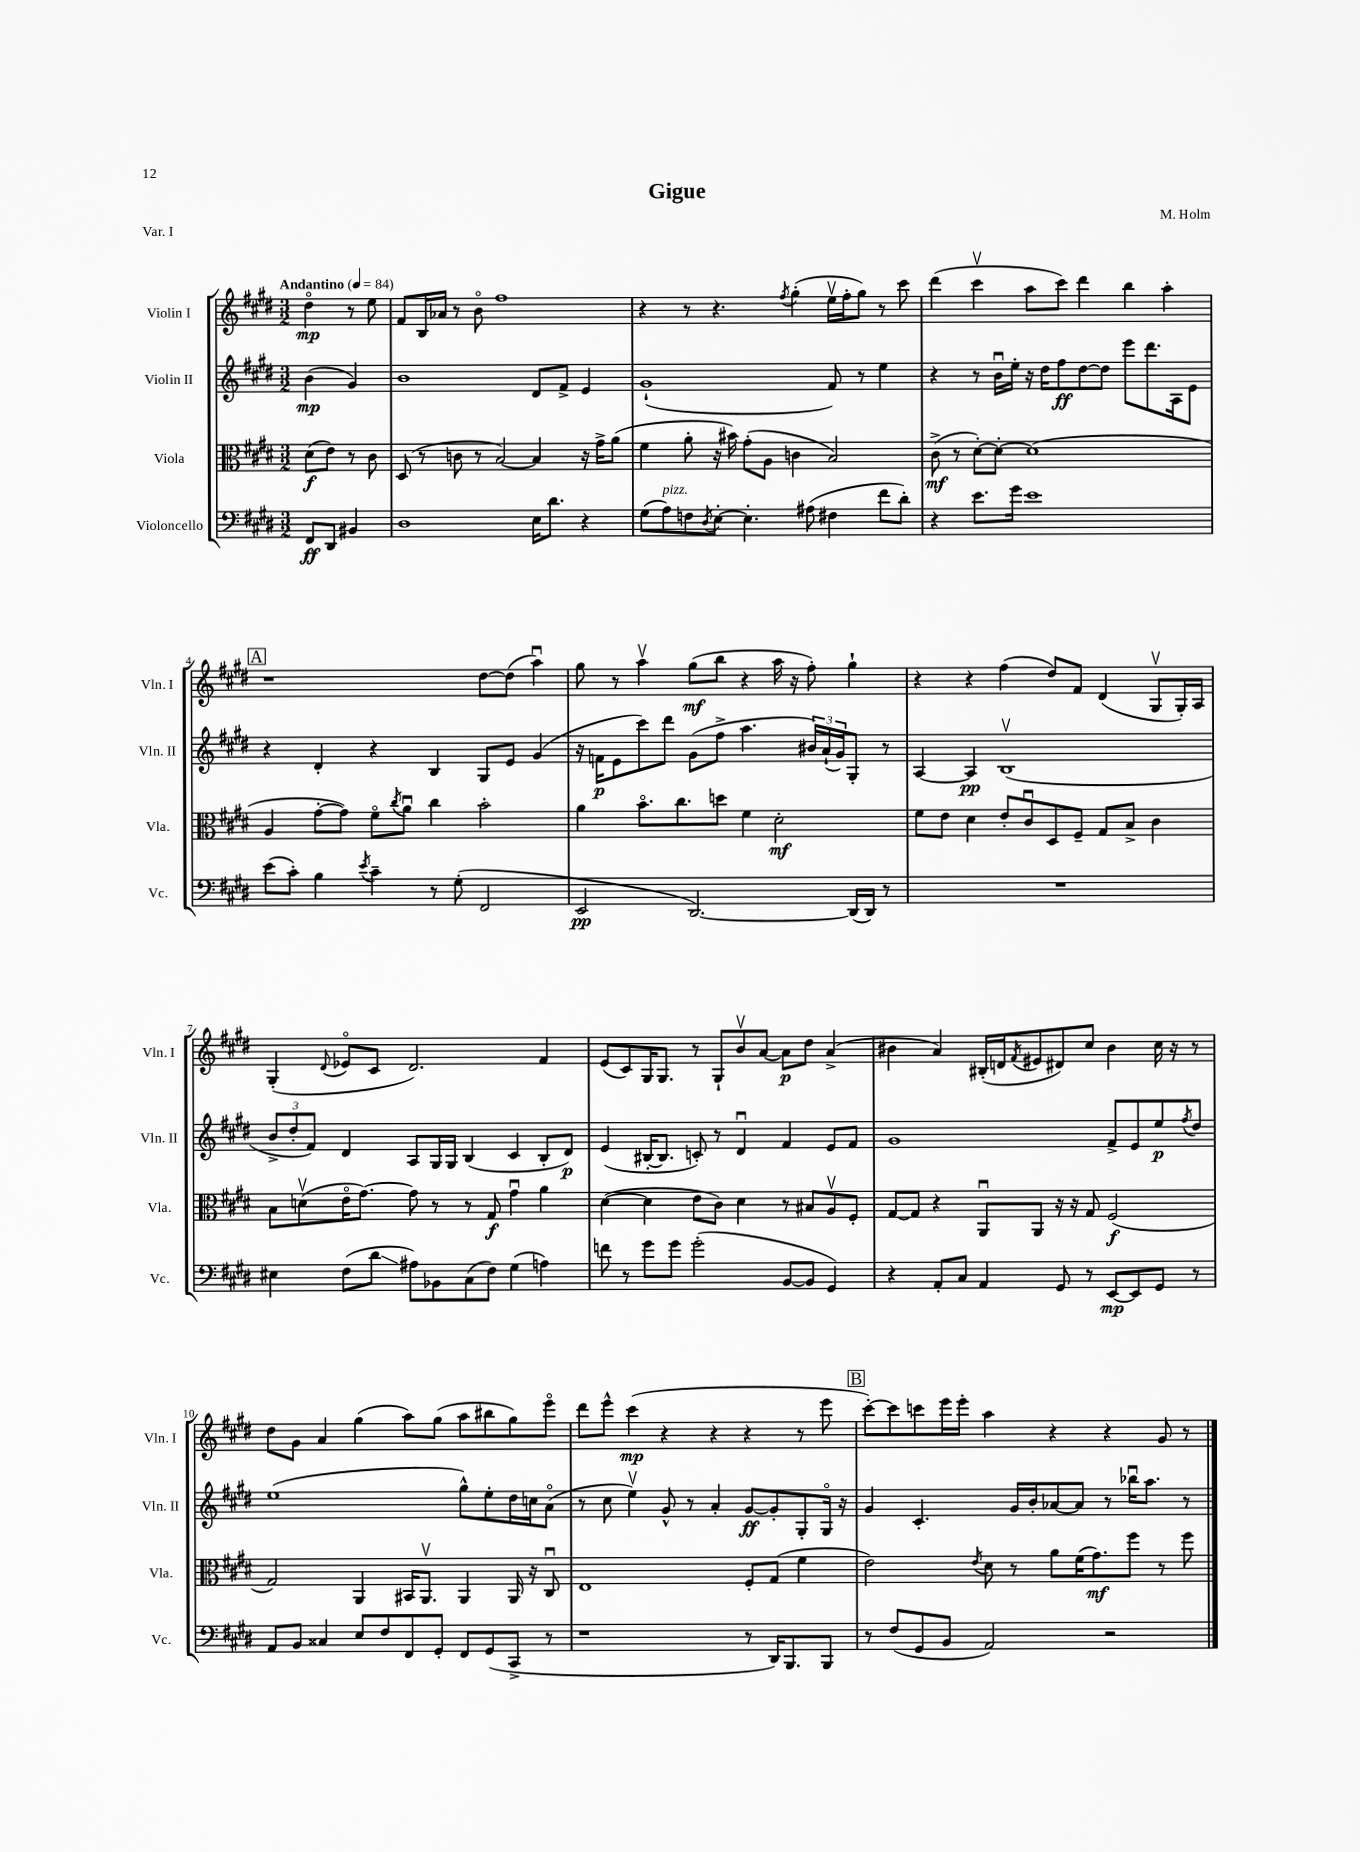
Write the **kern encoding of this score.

**kern	**kern	**kern	**kern
*staff4	*staff3	*staff2	*staff1
*clefF4	*clefC3	*clefG2	*clefG2
*k[f#c#g#d#]	*k[f#c#g#d#]	*k[f#c#g#d#]	*k[f#c#g#d#]
*M3/2	*M3/2	*M3/2	*M3/2
*MM84	*MM84	*MM84	*MM84
8FF#/L	(8d#\L	(4b\	4dd#o\
8DD#/J	8e\J)	.	.
4BB#/	8r	4g#/)	8r
.	8c#\	.	8ee\
=	=	=	=
1D#	(8D#/	1b	8f#/L
.	8r	.	16B/L
.	.	.	16a-/JJ
.	8c\	.	8r
.	8r	.	8bo\
.	[2B/)	.	1ff#
16E\LK	4B/]	8d#/L	.
8.d#\J	.	.	.
.	.	8f#^/J	.
4r	16r	4e/	.
.	16g#^\LK	.	.
.	(8a\J	.	.
=	=	=	=
(8G#\L	4f#\	(1g#`	4r
8A\)	.	.	.
8F\	8a'\	.	8r
8qD#/	.	.	.
[8E'\J	16r	.	4.r
.	16b#\)	.	.
4.E'\]	(8g#'\L	.	.
.	8A\J	.	.
.	.	.	8qff#/
.	4c\	.	(4gg#'\
(8A#\	.	.	.
4F#\	2B/)	8f#/)	16eev\LL
.	.	.	16ff#'\J
.	.	8r	8gg#\J)
8f#\L	.	4ee\	8r
8d#'\J)	.	.	8ccc#\
=	=	=	=
4r	(8c#^\	4r	(4ddd#\
.	8r	.	.
8.e\L	[8d#'\L)	8r	4ccc#v\
.	8d#'\_J	16bu\LL	.
16g#\Jk	.	16ee'\JJ	.
1e	(1d#]	16r	8aa\L
.	.	16dd#\LK	.
.	.	8ff#\	8ccc#\J)
.	.	[8dd#\	4ddd#\
.	.	8dd#\]J	.
.	.	8eee\L	4bb\
.	.	8.ddd#\	.
.	.	.	4aa'\
.	.	16A\k	.
.	.	8e\J	.
=	=	=	=
(8e\L	4A/	4r	1r
8c#'\J)	.	.	.
4B\	[8g#'\L	4d#'/	.
.	8g#\]J)	.	.
8qe/	.	.	.
4c#~\	8f#o\L	4r	.
.	8qcc#/	.	.
.	8au\J	.	.
8r	4cc#\	4B/	.
(8G#'\	.	.	.
2FF#/	2b'\	8G#/L	[8dd#\L
.	.	8e/J	(8dd#\]J
.	.	(4g#/	4aau\)
=	=	=	=
2EE/	4a\	16r	8gg#\
.	.	16f\LK	.
.	.	8e\	8r
.	8.bo\L	8ccc#\)	4aav\
.	.	8ddd#\J	.
.	8.cc#\	.	.
[2.DD#/)	.	(8g#\L	(8gg#\L
.	8dd\J	8ff#^\J	8bb\J
.	4f#\	4.aa\	4r
.	2d#'\	.	16aa\
.	.	.	16r
.	.	24b#/LL)	8ff#'\)
.	.	(24a`/	.
.	.	24g#/J)	.
(16DD#/]LL	.	8G#'/J	4gg#`\
16DD#/JJ)	.	.	.
8r	.	8r	.
=	=	=	=
1.r	8f#\L	[4A/	4r
.	8e\J	.	.
.	4d#\	4A/]	4r
.	8e'/L	(1Bv	(4ff#\
.	8c#u/	.	.
.	8D#/	.	8dd#/L)
.	8F#~/J	.	8f#/J
.	8G#/L	.	(4d#/
.	8B^/J	.	.
.	4c#\	.	8G#v/L
.	.	.	16G#'/L)
.	.	.	16A/JJ
=	=	=	=
4E#\	8B\L	12b^/L	(4G#'/
.	.	12dd#'/	.
.	(8dv\	.	.
.	.	12f#/J)	.
.	.	.	8qqd#/
(8F#\L	16eo\K	4d#/	8e-o/L
.	[8.g#\J)	.	.
8d#\J	.	.	8c#/J
8A#\L)	8g#\]	8A/L	2.d#/)
8BB-\	8r	16G#/L	.
.	.	16G#/JJ	.
(8C#\	8r	(4B/	.
8F#\J)	8G#/	.	.
(4G#\	4g#u\	4c#/	.
4A\)	4a\	8B'/L	4f#/
.	.	8d#/J)	.
=	=	=	=
8f\	([4d#\	(4e/	(8e/L
8r	.	.	8c#/)
8g#\L	4d#\]	[16B#'/LK	16G#/K
.	.	8.B#/]J	8.G#/J
8g#\J	.	.	.
(2g#'\	8e\L	8c'/)	8r
.	8c#\J)	8r	8G#`/L
.	4d#\	4d#u/	8bv/
.	.	.	[8a/J
[8BB/L	8r	4f#/	8a\]L
8BB/]J	8B#/L	.	8dd#\J
4GG#/)	8Av/	8e/L	(4a^/
.	8F#'/J	8f#/J	.
=	=	=	=
4r	[8G#/L	1g#	4b#\
.	8G#/]J	.	.
8AA'/L	4r	.	4a/)
8C#/J	.	.	.
4AA/	8AAu/L	.	(16B#'/LL
.	.	.	16d/J
.	.	.	8qf#/
.	8AA/J	.	8e#/
8GG#/	16r	.	8d#/)
.	16r	.	.
8r	8G#/	.	8cc#/J
[8EE/L	(2F#/	8f#^/L	4b#\
8EE/]	.	8e/	.
8GG#/J	.	8ee/	16cc#\
.	.	.	16r
.	.	8qff#/	.
8r	.	8dd#/J	8r
=	=	=	=
8AA/L	2G#/)	(1ee	8dd#\L
8BB/J	.	.	8g#\J
4C##/	.	.	4a/
8E/L	4AA/	.	(4gg#\
8F#/	.	.	.
8FF#/	16BB#/LK	.	8aa\L)
.	8.AAv/J	.	.
8GG#'/J	.	.	(8gg#\J
8FF#/L	4AA/	8gg#^^\L)	8aa\L
(8GG#/	.	8ee'\	8bb#\
8CC#^/J	16AA/	16dd#\L	8gg#\)
.	16r	16cc\J	.
8r	8C#u/	(8ao\J	8eeeo\J
=	=	=	=
1r	1E	8r	8ddd#\L
.	.	8cc#\	8eee^^\J
.	.	4eev\)	(4ccc#\
.	.	8g#^^/	4r
.	.	8r	.
.	.	4a'/	4r
8r	8F#'/L	[8g#/L	4r
16DD#/LK)	(8G#/J	8g#'/]	.
8.BBB/	.	.	.
.	4f#\	8G#'/	8r
8BBB/J	.	16G#o/Jk	8eee\
.	.	16r	.
=	=	=	=
8r	2e\)	4g#/	[8ccc#'\L)
(8F#/L	.	.	8ccc#\]
8GG#/	.	4.c#'/	8ccc\
8BB/J	.	.	16eee\L
.	.	.	16eee'\JJ
.	8qe/	.	.
2AA/)	8d#\	.	4aa\
.	8r	16g#/LL	.
.	.	16b'/J	.
.	8a\L	[8a-/	4r
.	(16f#\K	8a-/]J	.
.	8.g#\)	.	.
2r	.	8r	4r
.	8ff#\J	16bb-u\LK	.
.	.	8.aa\J	.
.	8r	.	8g#/
.	8ff#\	8r	8r
==	==	==	==
*-	*-	*-	*-
